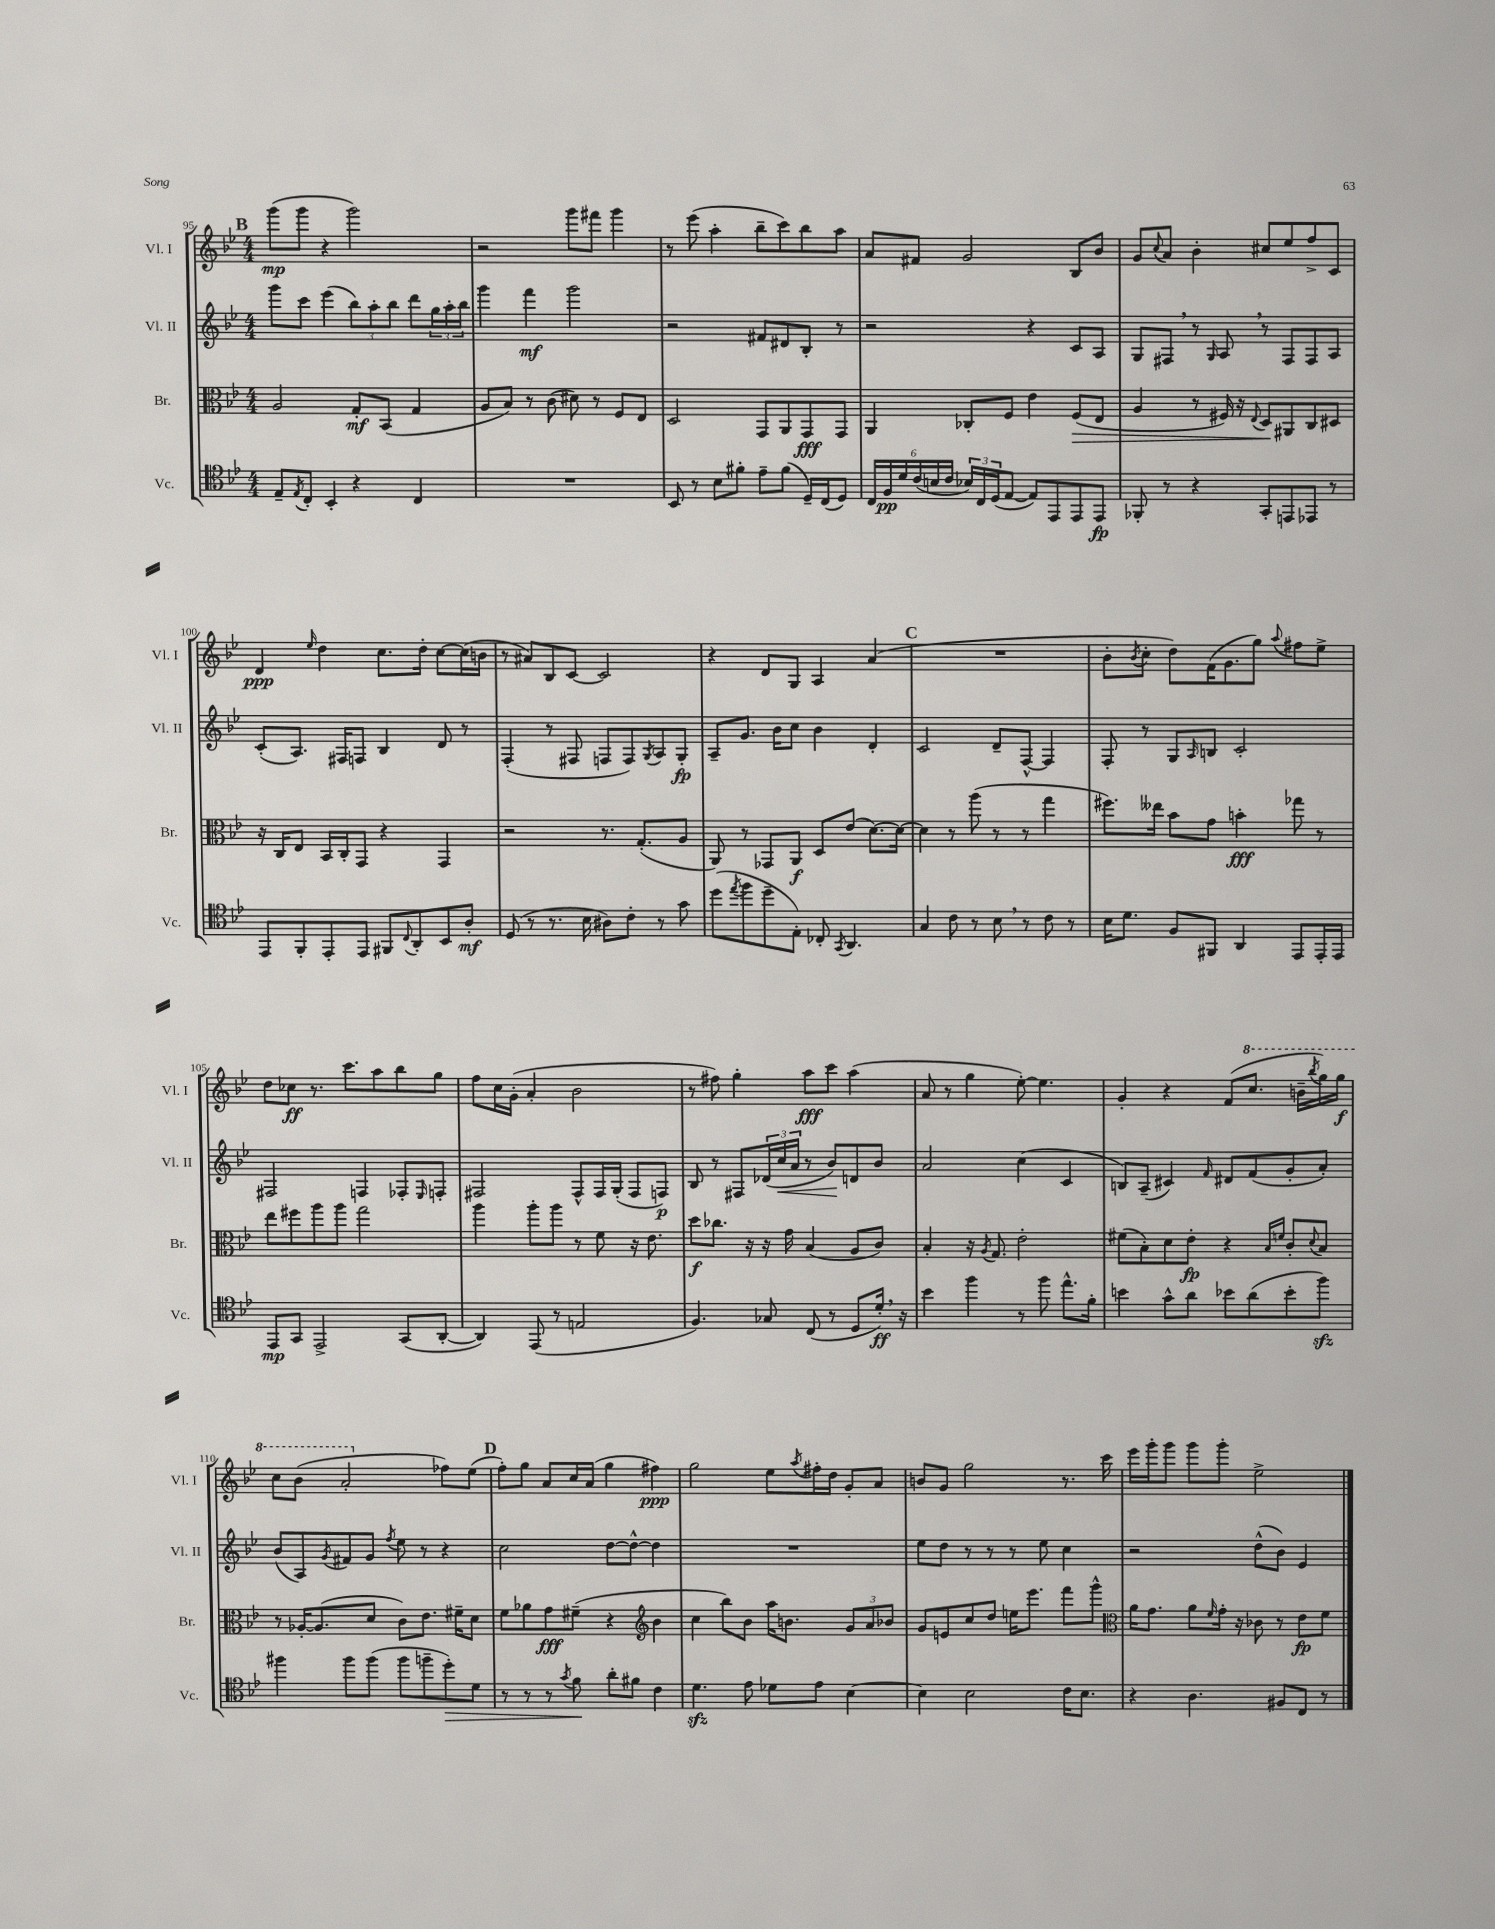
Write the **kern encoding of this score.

**kern	**kern	**kern	**kern
*staff4	*staff3	*staff2	*staff1
*clefC4	*clefC3	*clefG2	*clefG2
*k[b-e-]	*k[b-e-]	*k[b-e-]	*k[b-e-]
*M4/4	*M4/4	*M4/4	*M4/4
8E-~	2A	8ggg	(8ggg
8qE-	.	.	.
8C'	.	8ccc	8ggg
4BB-'	.	(4eee-	4r
4r	8G'	12bb-)	2ggg)
.	.	12aa'	.
.	(8BB-	.	.
.	.	12bb-	.
4C	4G	8ddd	.
.	.	24gg	.
.	.	24aa'	.
.	.	24bb-	.
=	=	=	=
1r	8A	4ggg	2r
.	8B-)	.	.
.	8r	4fff	.
.	(8c	.	.
.	8d#)	2ggg	8ggg
.	8r	.	8fff#
.	8F	.	4ggg
.	8E-	.	.
=	=	=	=
8BB-	2D	2r	8r
8r	.	.	(8eee-
8B-	.	.	4aa'
8f#'	.	.	.
8e-~	8GG	8f#	8bb-~
(8f#	8AA	8d#	8ccc)
16D~)	8GG	8B-'	8bb-
(16C	.	.	.
8D)	8GG	8r	8aa
=	=	=	=
24C	4AA	2r	8a
24F	.	.	.
24d	.	.	.
(24c	.	.	8f#
24B	.	.	.
24c	.	.	.
24B-)	8C-'	.	2g
24C	.	.	.
(24D	.	.	.
[8E-	8F	.	.
8E-])	4e-	4r	.
8EE-	.	.	.
8EE-	(8F	8c	8B-
8EE-	8E-	8A	8b-
=	=	=	=
8FF-'	4A	8G	8g
.	.	.	8qqcc
8r	.	8F#	8a
4r	8r	8r	4b-'
.	.	16qqG	.
.	16F#)	8A	.
.	16r	.	.
.	8qqE-	.	.
8GG'	8D	8r	8cc#
8EE	8AA#	8F#	8ee-
8EE-	8C	8F#	8ff^
8r	8D#	8A	8c
=	=	=	=
8EE-	16r	(8c'	4d
.	16C	.	.
8FF'	8E-	8.A)	.
.	.	.	16qqee-
8EE-'	16BB-	.	4dd
.	16C'	16F#	.
8EE-	8GG	8F	.
8FF#	4r	4B-	8.cc
8qqC	.	.	.
8AA'	.	.	.
.	.	.	16dd'
8BB-	4GG	8d	[8cc
8A'	.	8r	(16cc]
.	.	.	16b
=	=	=	=
(8D	2r	(4F'	8r
8r	.	.	8a#)
8.r	.	8r	8B-
.	.	8F#	[8c
16B-	.	.	.
8A#)	8.r	8F	2c]
8c'	.	8F)	.
.	(8.G'	.	.
.	.	8qG	.
8r	.	8A	.
8g	8A	8G'	.
=	=	=	=
(8dd	8AA)	8A~	4r
8qee-	.	.	.
8ff	8r	8.g	.
8dd~	8GG-	.	8d
.	.	16b-	.
8E-')	8AA	8cc	8G
8C-'	8D	4b-	4A
8qGG	.	.	.
4.AA	(8e-	.	.
.	[8.d)	4d'	(4a
.	16d_	.	.
=	=	=	=
4G	4d]	2c	1r
8c	8r	.	.
8r	(8aa	.	.
8B-	8r	8d~	.
8r	8r	[8F^^	.
8c	4gg	4F]	.
8r	.	.	.
=	=	=	=
16B-	8.ff#)	8F'	8b-'
8.d	.	.	.
.	.	.	8qb-
.	.	8r	8cc'
.	16ee--	.	.
8F	8b-	8G	8dd)
.	.	16qqA	.
8FF#	8g	8B	(16f
.	.	.	8.g
4AA	4b'	2c'	.
.	.	.	8gg)
.	.	.	8qqaa
8EE-	8gg-	.	8ff#
16EE-'	8r	.	8ee-^
16EE-	.	.	.
=	=	=	=
8EE-	8ee-	2F#	8dd
8GG	8ff#	.	8cc-
2EE-^	8aa	.	8.r
.	8aa	.	.
.	.	.	8.ccc
.	2gg	4F	.
.	.	.	8aa
(8GG	.	8F-'	8bb-
.	.	16qqE-	.
[8AA'	.	8F'	8gg
=	=	=	=
4AA])	4aa	2F#	8ff
.	.	.	16cc
.	.	.	(16g'
(8EE-	8aa'	.	4a'
8r	8aa	.	.
2E	8r	8F#^^	2b-
.	8f	16F#	.
.	.	(16G'	.
.	16r	8F#	.
.	8.e-	.	.
.	.	8F)	.
=	=	=	=
4.F)	8dd	8B-	8r
.	8.cc-	8r	8ff#)
.	.	8F#	4gg'
.	16r	.	.
8G-	16r	(24d-	.
.	.	24cc	.
.	16g	.	.
.	.	24a	.
(8C	(4B-	8r	8aa
8r	.	8b-)	8ccc
8D	8A	8d	(4aa
16d')	8c)	8b-	.
16r	.	.	.
=	=	=	=
4b-	4B-'	2a	8a
.	.	.	8r
4ff	16r	.	4gg
.	8qA	.	.
.	8.G	.	.
8r	2e-'	(4cc	[8ee-')
8ff	.	.	4.ee-]
8.ee-^^	.	4c	.
16f'	.	.	.
=	=	=	=
4b	(8f#	8B)	4g'
.	8B-')	(8A~	.
8g^^	8d	4c#)	4r
8a	8e-'	.	.
.	.	16qqf	.
8b-	4r	8d#	(8f
(8a	.	(8f	8.ccc
.	16qqB-	.	.
.	16qqf	.	.
8b-'	8c'	8g'	.
.	.	.	16bb~
.	8qqd	.	8qbbb-
8ff)	8B-	8a')	16ggg)
.	.	.	16ggg
=	=	=	=
4ff#	8r	(8b-	8ccc
.	[16A-'	8A)	(8bb-
.	(8.A-]	.	.
.	.	8qg	.
8ff#	.	8f#	2aa'
(8ff#	8d	8g	.
.	.	8qff	.
8ff#	8c)	8ee-	.
8ff~	8.e-	8r	.
8dd')	.	4r	8ff-)
.	16f#~	.	.
8d	8d	.	(8ee-
=	=	=	=
8r	8f	2cc	8ff')
8r	8a-	.	8gg
8r	8g	.	8a
8qg	.	.	.
8f	(8f#~	.	16cc
.	.	.	(16a
8a'	4r	[8dd	4gg
8f#	.	8dd^^_	.
*	*clefG2	*	*
4c	4b-	4dd]	4ff#)
=	=	=	=
4.d	4cc	1r	2gg
.	8bb-)	.	.
8e-	8b-	.	.
8d-	16aa	.	8ee-
.	8.b	.	.
.	.	.	8qaa
8e-	.	.	16ff#'
.	.	.	16dd
[4B-	12g	.	8g'
.	12a	.	.
.	.	.	8a
.	12b-	.	.
=	=	=	=
4B-]	8g	8ee-	8b
.	8e	8dd	8g
2B-	8cc	8r	2gg
.	8dd	8r	.
.	16ee	8r	.
.	8.eee-	.	.
.	.	8ee-	.
16c	8fff	4cc	8.r
8.B-	.	.	.
.	8ggg^^	.	.
.	.	.	16ccc
=	=	=	=
*	*clefC3	*	*
4r	16a	2r	16eee-
.	8.g	.	16ggg'
.	.	.	8ggg
4.A	8a	.	8ggg
.	16qqf	.	.
.	16g'	.	8ggg'
.	16r	.	.
.	8c-	(8dd^^	2ee-^
8F#	8r	8b-)	.
8C	8e-	4e-	.
8r	8f	.	.
==	==	==	==
*-	*-	*-	*-
